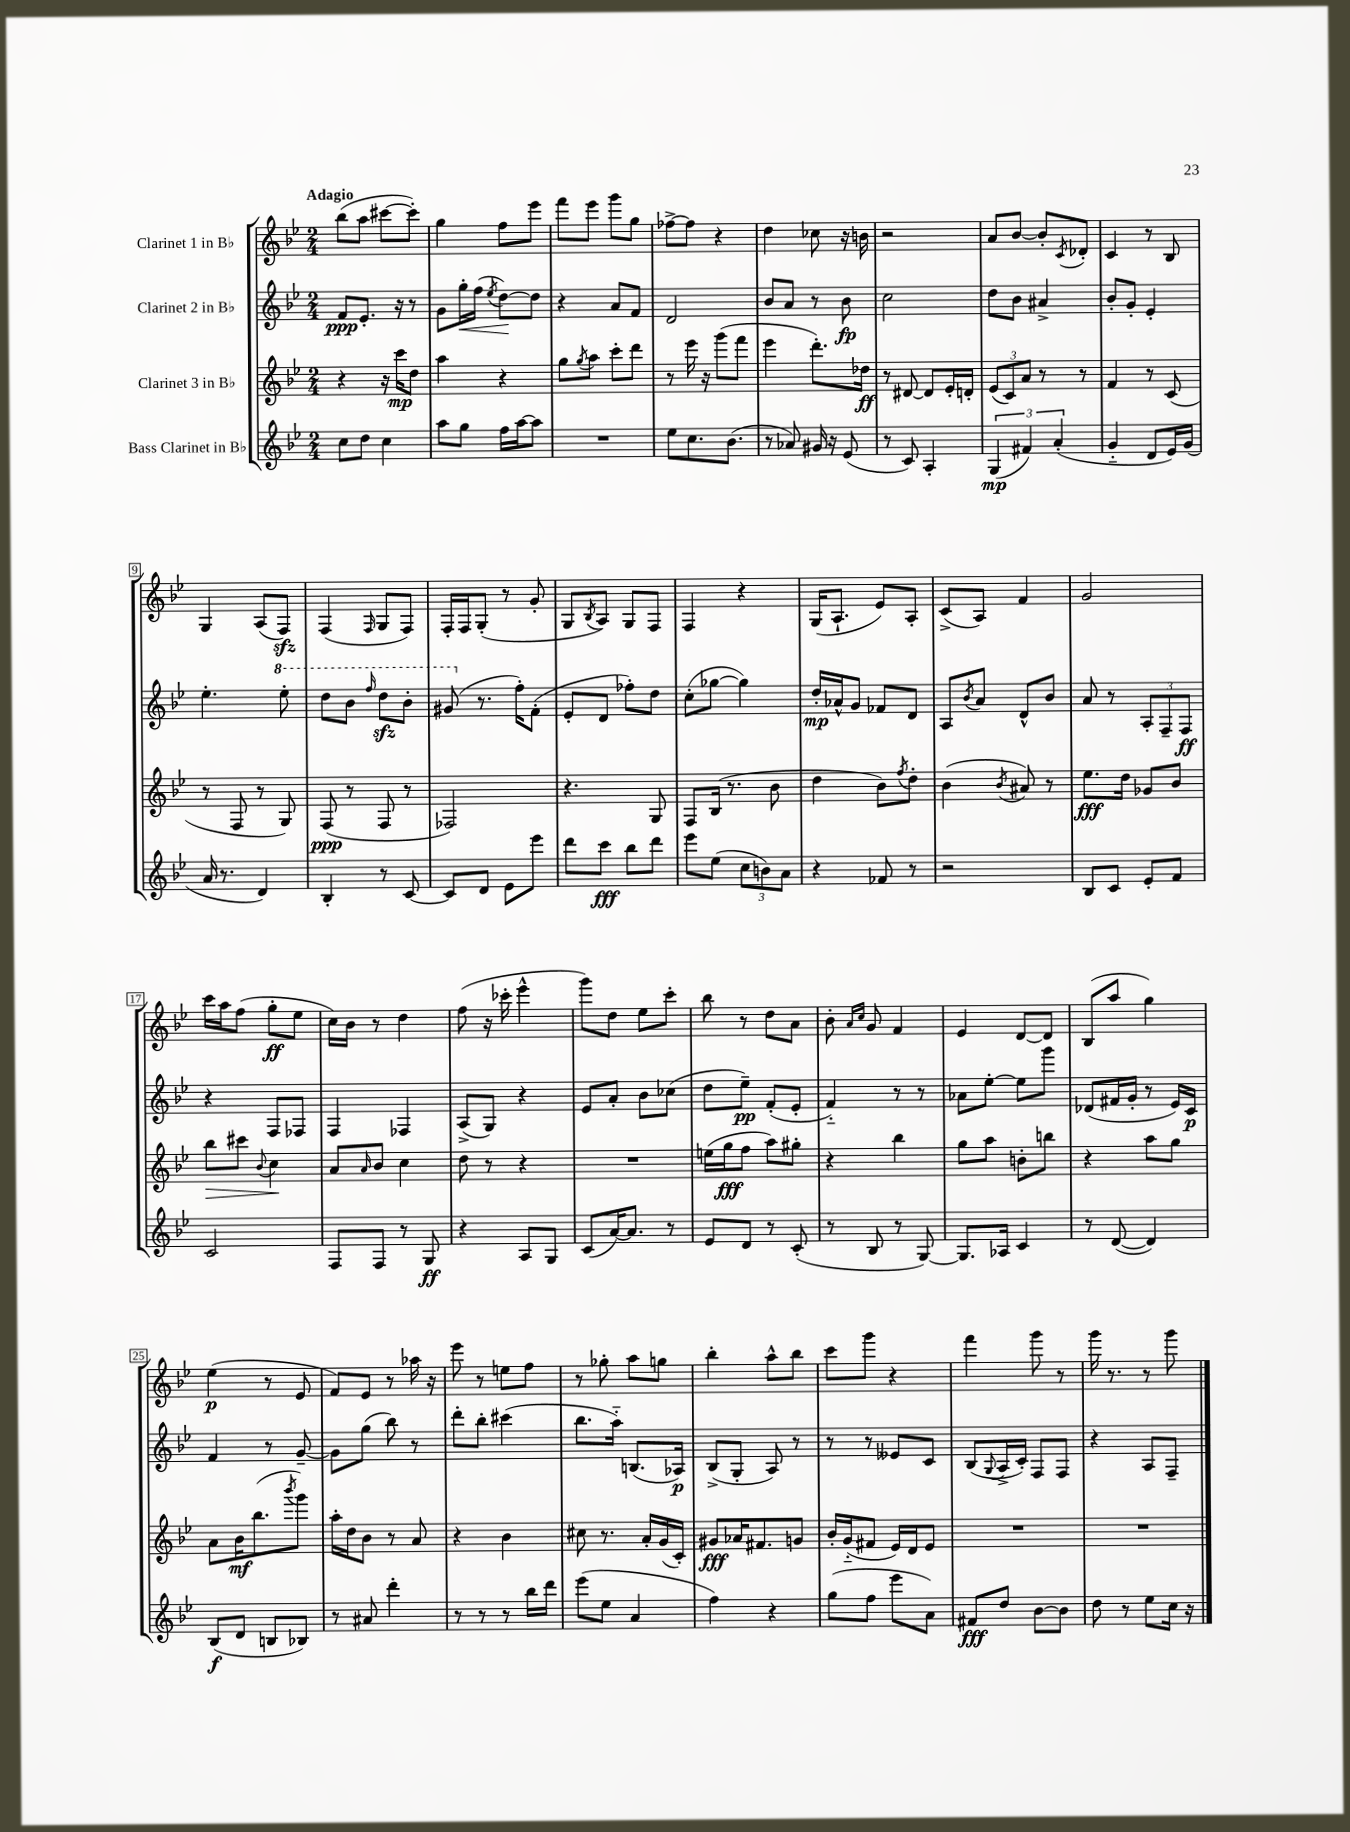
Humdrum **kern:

**kern	**kern	**kern	**kern
*staff4	*staff3	*staff2	*staff1
*clefG2	*clefG2	*clefG2	*clefG2
*k[b-e-]	*k[b-e-]	*k[b-e-]	*k[b-e-]
*M2/4	*M2/4	*M2/4	*M2/4
8cc	4r	8f	(8bb-
8dd	.	8.e-'	8aa
4cc	16r	.	[8ccc#
.	16ccc	16r	.
.	8dd	8r	8ccc#'])
=	=	=	=
8aa	4aa	8g	4gg
8gg	.	16gg'	.
.	.	(16ff	.
.	.	8qee-	.
16ff	4r	[8dd)	8ff
[16aa	.	.	.
8aa]	.	8dd]	8eee-
=	=	=	=
2r	8gg	4r	8fff
.	8qgg	.	.
.	8aa	.	8eee-
.	8ccc'	8a	8ggg
.	8ddd	8f	8gg
=	=	=	=
8ee-	8r	2d	[8ff-^
8.cc	16eee-	.	8ff-]
.	16r	.	.
.	(8ggg	.	4r
(8.b-	.	.	.
.	8fff	.	.
=	=	=	=
8r	4eee-	8b-	4dd
8a-)	.	8a	.
16g#	8.ddd')	8r	8cc-
16r	.	.	.
(8e-	.	8b-	16r
.	16dd-	.	16b
=	=	=	=
8r	8r	2cc	2r
8c)	[8d#	.	.
4A'	8d#]	.	.
.	16e-'	.	.
.	16d'	.	.
=	=	=	=
(6G	(12e-	8dd	8a
.	12c)	.	.
.	.	8b-	[8b-
6f#)	12a	.	.
.	8r	4a#^	8b-']
(6a'	.	.	.
.	.	.	8qc
.	8r	.	8d-'
=	=	=	=
4g'~	4f	8b-'	4c
.	.	8g'	.
8d	8r	4e-'	8r
16e-)	(8c	.	8B-
(16g	.	.	.
=	=	=	=
16a	8r	4.ee-'	4G
8.r	.	.	.
.	8F	.	.
4d)	8r	.	(8A
.	8G)	8eee-'	8F)
=	=	=	=
4B-'	(8F	8ddd	(4F
.	8r	8bb-	.
.	.	16qqfff	16qqF
8r	8F	8ddd	8G
[8c	8r	8bb-'	8F)
=	=	=	=
8c]	2F-)	(8gg#	16F'
.	.	.	16F
8d	.	8.r	(8G'
8e-	.	.	8r
.	.	16ff')	.
8eee-	.	(8f'	8g'
=	=	=	=
8ddd	4.r	8e-'	8G
.	.	.	8qB-
8ccc	.	8d	8A)
8bb-	.	8ff-')	8G
8ddd	8G	8dd	8F
=	=	=	=
8eee-	8F	(8cc'	4F
(8ee-	(16B-	[8gg-	.
.	8.r	.	.
12cc	.	4gg-])	4r
12b)	.	.	.
.	8b-	.	.
12a	.	.	.
=	=	=	=
4r	4dd	16dd'	(16G
.	.	16a-^^	8.A`
.	.	8g	.
8f-	8b-)	8f-	8e-)
.	8qff	.	.
8r	8dd'	8d	8A'
=	=	=	=
2r	(4b-	8A	(8c^
.	.	8qb-	.
.	.	8a	8A)
.	8qb-	.	.
.	8a#)	8d^^	4f
.	8r	8b-	.
=	=	=	=
8B-	8.ee-	8a	2g
8c	.	8r	.
.	16dd	.	.
8e-'	8g-	12A'	.
.	.	12F~	.
8f	8b-	.	.
.	.	12F	.
=	=	=	=
2c	8bb-	4r	16ccc
.	.	.	16aa
.	8ccc#	.	(8ff
.	8qqb-	.	.
.	4cc	8F	8gg'
.	.	8F-	8ee-
=	=	=	=
8F	8a	4F	16cc)
.	.	.	16b-
.	16qqa	.	.
8F	8b-	.	8r
8r	4cc	4F-	4dd
8G	.	.	.
=	=	=	=
4r	8dd	(8A^	(8ff
.	8r	8G)	16r
.	.	.	16ccc-'
8A	4r	4r	4eee-^^
8G	.	.	.
=	=	=	=
(8c	2r	8e-	8ggg)
[16a)	.	8a'	8dd
8.a]	.	.	.
.	.	8b-	8ee-
8r	.	(8cc-	8ccc'
=	=	=	=
8e-	(16ee	8dd	8bb-
.	16gg	.	.
8d	8ff	8ee-~)	8r
8r	8aa)	(8f'	8dd
(8c'	8gg#'	8e-'	8a
=	=	=	=
8r	4r	4f'~)	8b-'
.	.	.	16qqa
.	.	.	16qqcc
8B-	.	.	8g
8r	4bb-	8r	4f
[8G)	.	8r	.
=	=	=	=
8.G]	8gg	8a-	4e-
.	8aa	[8ee-'	.
16A-	.	.	.
4c	8b'	8ee-]	[8d
.	8bb	8ggg	8d]
=	=	=	=
8r	4r	(8d-	(8B-
([8d	.	16f#	8aa
.	.	16g'	.
4d])	8aa	8r	4gg)
.	8gg	16e-)	.
.	.	16c	.
=	=	=	=
(8B-	8a	4f	(4ee-
8d	16b-	.	.
.	(8.bb-	.	.
8B	.	8r	8r
.	8qbbb-	.	.
8B-)	8ggg)	[8g~	8e-
=	=	=	=
8r	16aa'	8g]	8f)
.	16dd	.	.
8a#	8b-	(8gg	8e-
4ddd'	8r	8bb-)	8r
.	8a	8r	16aa-
.	.	.	16r
=	=	=	=
8r	4r	8ddd'	8eee-
8r	.	8bb-'	8r
8r	4b-	(4ccc#	8ee
16bb-	.	.	8ff
16ddd	.	.	.
=	=	=	=
(8eee-	8cc#	8.bb-	8r
8ee-	8.r	.	8gg-'
.	.	16aa'~)	.
4a	.	(8.B	8aa
.	16a'	.	.
.	(16g	.	8gg
.	16c')	16A-)	.
=	=	=	=
4ff)	8g#	(8B-^	4bb-'
.	16a-	8G'	.
.	8.f#	.	.
4r	.	8A)	8aa^^
.	8g	8r	8bb-
=	=	=	=
(8gg	16b-'	8r	8ccc
.	(16g'~	.	.
8ff	8f#	8r	8ggg
8eee-	16e-)	8e--	4r
.	16d	.	.
8a)	8e-	8c	.
=	=	=	=
8f#	2r	(8B-	4fff
.	.	8qqG	.
8dd	.	16A^	.
.	.	16c')	.
[8b-	.	8F	8ggg
8b-]	.	8F	8r
=	=	=	=
8dd	2r	4r	16ggg
.	.	.	8.r
8r	.	.	.
8ee-	.	8A	8r
16cc	.	8F~	8ggg
16r	.	.	.
==	==	==	==
*-	*-	*-	*-
